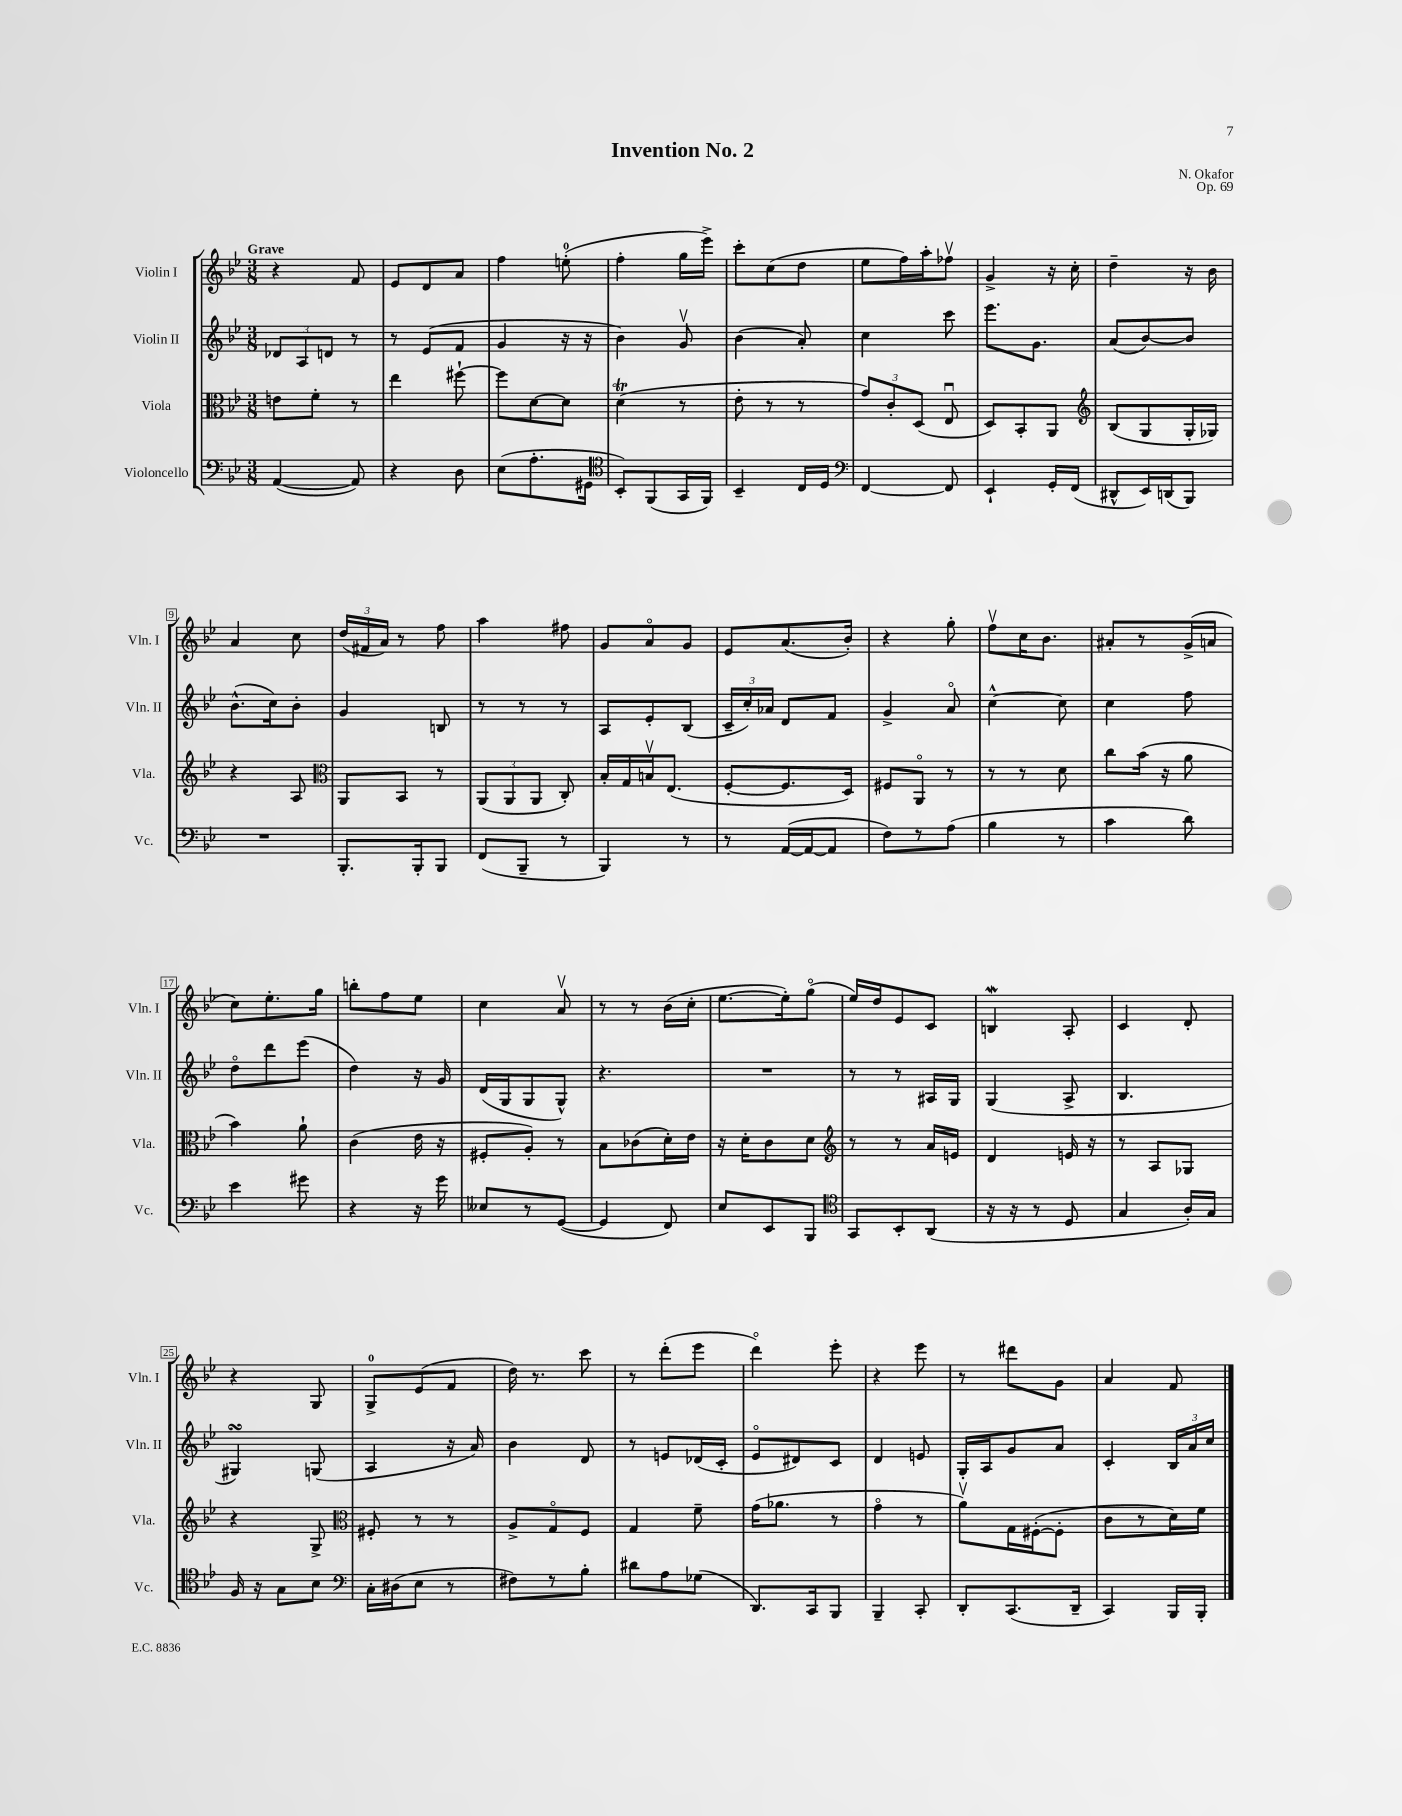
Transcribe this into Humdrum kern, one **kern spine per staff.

**kern	**kern	**kern	**kern
*staff4	*staff3	*staff2	*staff1
*clefF4	*clefC3	*clefG2	*clefG2
*k[b-e-]	*k[b-e-]	*k[b-e-]	*k[b-e-]
*M3/8	*M3/8	*M3/8	*M3/8
([4AA	8e	12d-	4r
.	.	12A	.
.	8f'	.	.
.	.	12d	.
8AA])	8r	8r	8f
=	=	=	=
4r	4ee-	8r	8e-
.	.	(8e-	8d
8D	[8ff#`	8f	8a
=	=	=	=
(8E-	8ff#]	4g	4ff
8.A'	[8d	.	.
.	8d]	16r	(8ee'
16GG#	.	16r	.
=	=	=	=
*clefC4	*	*	*
8BB-')	(4d	4b-)	4ff'
(8FF	.	.	.
16GG	8r	8gv	16gg
16FF)	.	.	16eee-^)
=	=	=	=
4BB-~	8e-'	(4b-	8ccc'
.	8r	.	(8cc
16C	8r	8a')	8dd
16D	.	.	.
=	=	=	=
*clefF4	*	*	*
[4FF	12g)	4cc	8ee-
.	12c'	.	.
.	.	.	16ff)
.	(12D	.	.
.	.	.	16aa'
8FF]	8E-u	8ccc	8ff-v
=	=	=	=
4EE-`	8D)	8.eee-	4g^
.	8BB-'	.	.
.	.	8.g	.
16GG'	8AA	.	16r
(16FF	.	.	16cc'
=	=	=	=
*	*clefG2	*	*
8DD#^^	(8B-	(8a	4dd~
16EE-)	8G	[8b-)	.
(16DD	.	.	.
8BBB-)	16G'	8b-]	16r
.	16G-)	.	16b-
=	=	=	=
4.r	4r	(8.b-^^	4a
.	.	16cc)	.
.	8A	8b-'	8cc
=	=	=	=
*	*clefC3	*	*
8.BBB-'	8AA	4g	(24dd
.	.	.	24f#
.	.	.	24a)
.	8BB-	.	8r
16BBB-'	.	.	.
8BBB-	8r	8B	8ff
=	=	=	=
(8FF	(12AA	8r	4aa
.	12AA	.	.
8BBB-~	.	8r	.
.	12AA	.	.
8r	8C')	8r	8ff#
=	=	=	=
4BBB-)	16B-'	8A	8g
.	16G	.	.
.	16Bv	8e-'	8ao
.	(8.E-	.	.
8r	.	(8B-	8g
=	=	=	=
8r	[8F'	24c~	8e-
.	.	24cc')	.
.	.	24a-	.
([16AA	8.F]	8d	(8.a
16AA_	.	.	.
8AA]	.	8f	.
.	16D)	.	16b-')
=	=	=	=
8F)	8F#	4g^	4r
8r	8AAo	.	.
(8A	8r	8ao	8gg'
=	=	=	=
4B-	8r	[4cc^^	8ffv
.	8r	.	16cc
.	.	.	8.b-
8r	8d	8cc]	.
=	=	=	=
4c	8cc	4cc	8a#'
.	(16b-	.	8r
.	16r	.	.
8d)	8a	8ff	(16g^
.	.	.	16a
=	=	=	=
4e-	4b-)	8ddo	8cc)
.	.	8ddd	8.ee-'
8g#	8a`	(8eee-	.
.	.	.	16gg
=	=	=	=
4r	(4c	4dd)	8bb'
.	.	.	8ff
16r	16e-	16r	8ee-
16g	16r	16g	.
=	=	=	=
8E--	8F#'	(16d	4cc
.	.	16G	.
8r	8A')	8G	.
([8GG	8r	8G^^)	8av
=	=	=	=
4GG]	8B-	4.r	8r
.	(8c-	.	8r
8FF)	16d')	.	(16b-
.	16e-	.	16cc'
=	=	=	=
8E-	16r	4.r	[8.ee-
.	16d'	.	.
8EE-	8c	.	.
.	.	.	16ee-'])
8BBB-	8d	.	(8ggo
=	=	=	=
*clefC4	*clefG2	*	*
8GG	8r	8r	16ee-)
.	.	.	16dd
8BB-'	8r	8r	8e-
(8AA	16a	16A#	8c
.	16e	16G	.
=	=	=	=
16r	4d	(4G	4B
16r	.	.	.
8r	.	.	.
8D	16e	8A^	8A'
.	16r	.	.
=	=	=	=
4G	8r	4.B-	4c
.	8A	.	.
16A')	8G-	.	8d'
16G	.	.	.
=	=	=	=
16F	4r	4G#)	4r
16r	.	.	.
8G	.	.	.
8B-	8G^	(8G	8G
=	=	=	=
*clefF4	*clefC3	*	*
16C'	8F#'	4A	8G^
(16D#	.	.	.
8E-	8r	.	(8e-
8r	8r	16r	8f
.	.	16a)	.
=	=	=	=
8F#)	8A^	4b-	16dd)
.	.	.	8.r
8r	8Go	.	.
8B-'	8F	8d	8ccc
=	=	=	=
8d#	4G	8r	8r
8A	.	8e	(8ddd'
(8G-	8f~	(16d-	8eee-
.	.	16c'	.
=	=	=	=
8.DD)	(16g	8e-o	4dddo)
.	8.a-	.	.
.	.	8d#)	.
16CC	.	.	.
8BBB-	8r	8c	8eee-'
=	=	=	=
4BBB-~	4go	4d	4r
8CC'	8r	8e	8eee-
=	=	=	=
8DD'	8av)	16G'	8r
.	.	16A	.
(8.CC	16G	8g	8ddd#
.	([16F#'	.	.
.	8F#']	8a	8g
16DD~	.	.	.
=	=	=	=
4CC)	8c	4c'	4a
.	8r	.	.
16BBB-	16d)	24B-	8f
.	.	24a	.
16BBB-'	16f	.	.
.	.	24cc	.
==	==	==	==
*-	*-	*-	*-
